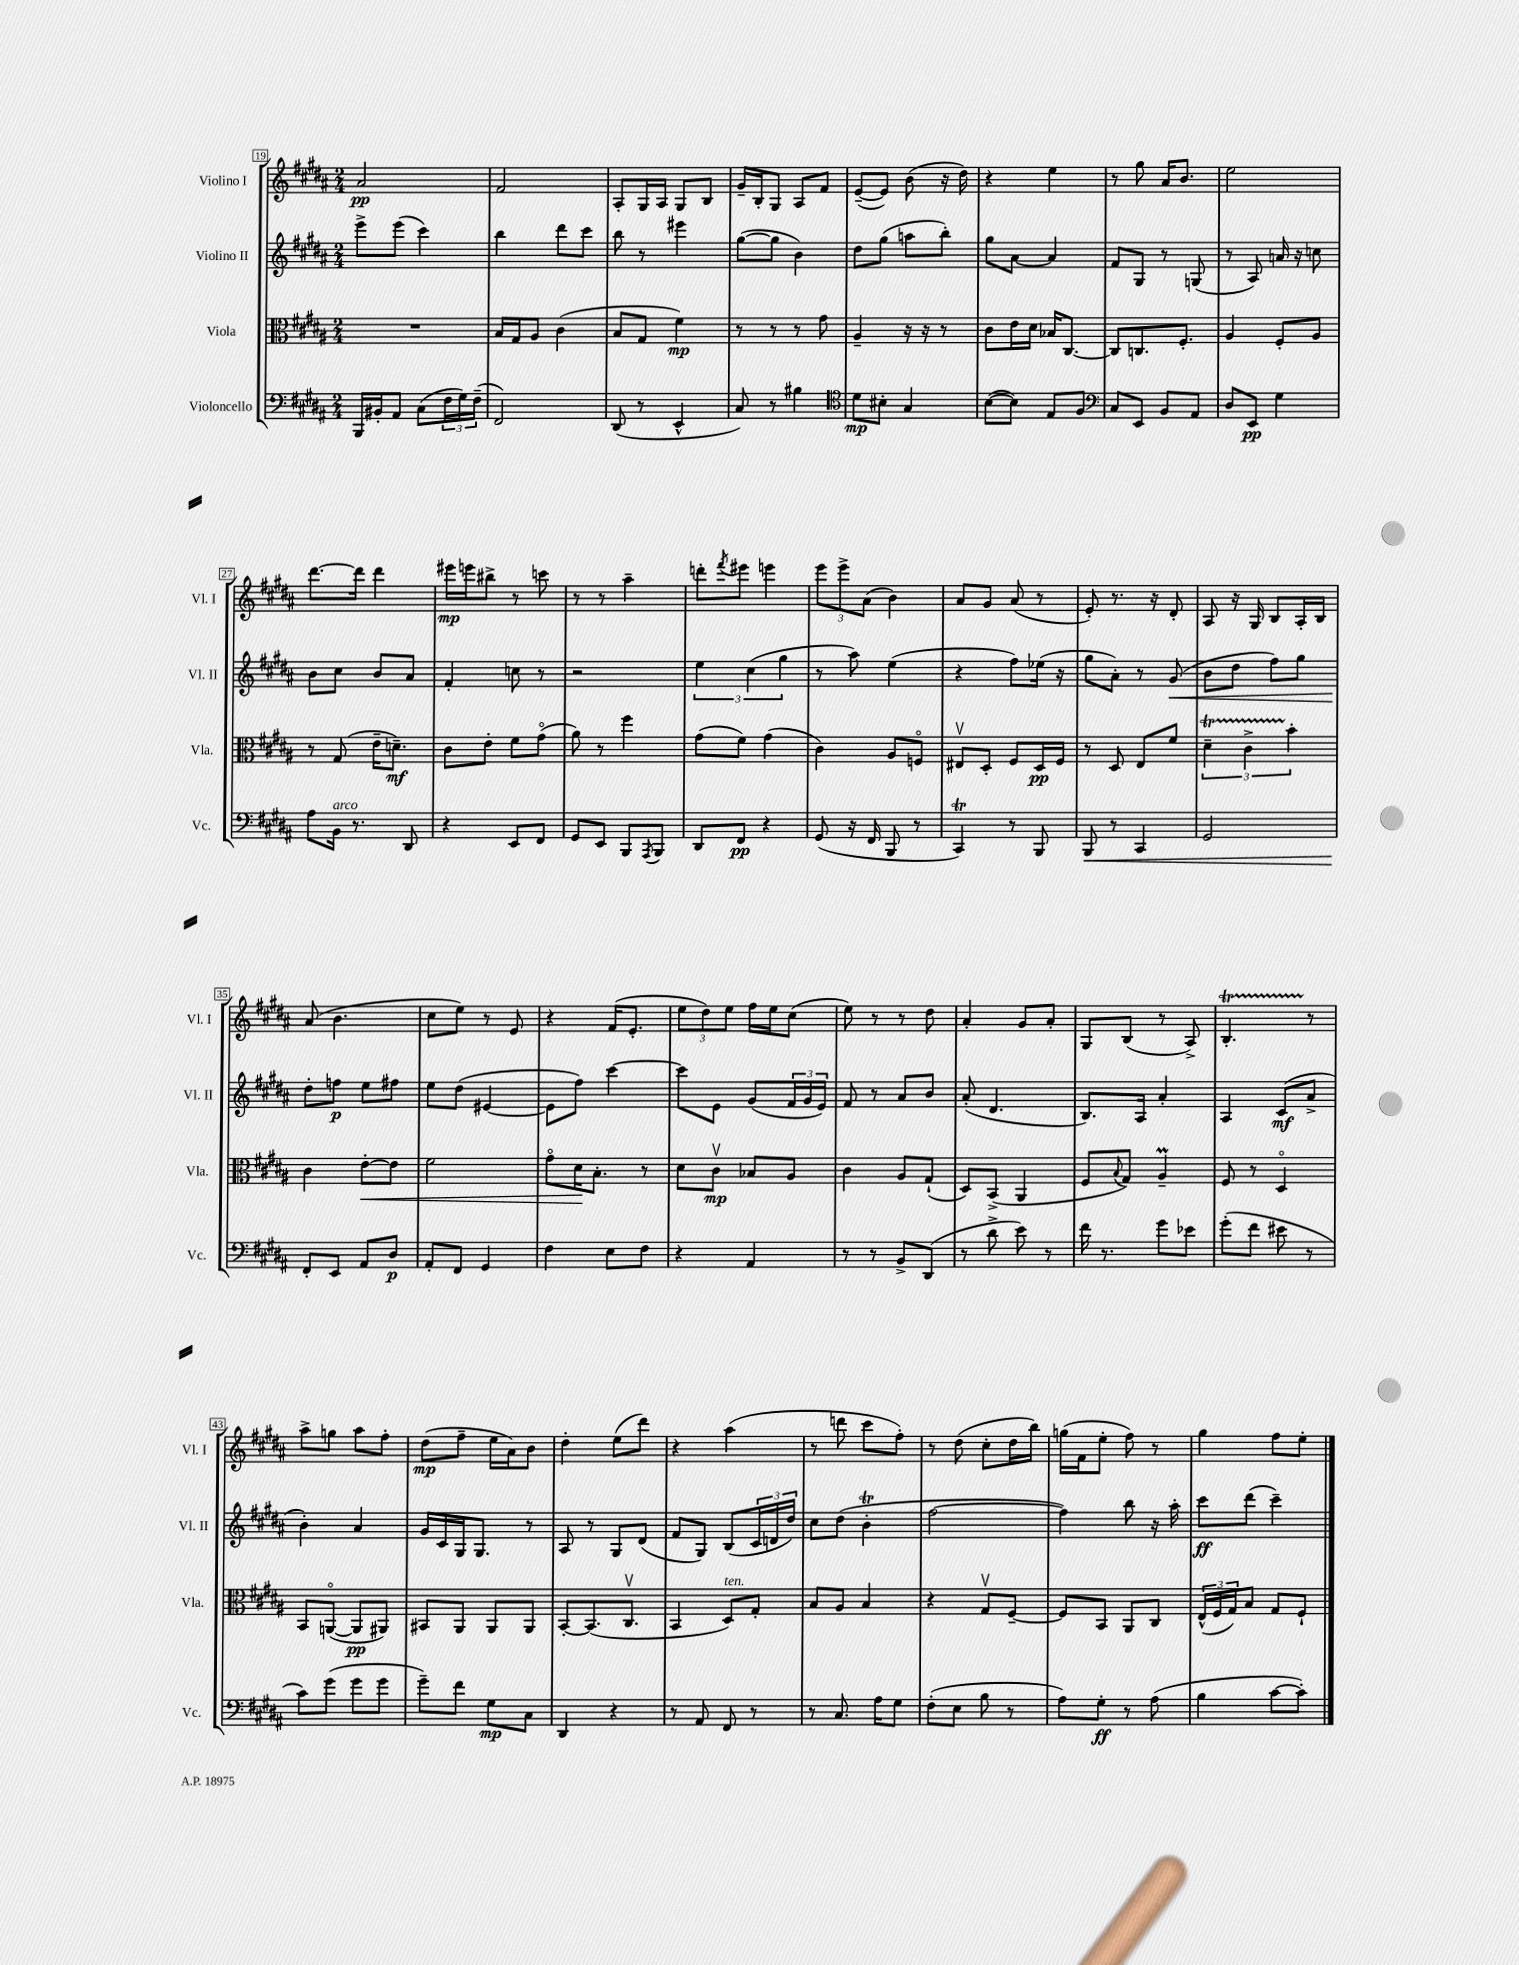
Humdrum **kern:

**kern	**kern	**kern	**kern
*staff4	*staff3	*staff2	*staff1
*clefF4	*clefC3	*clefG2	*clefG2
*k[f#c#g#d#a#]	*k[f#c#g#d#a#]	*k[f#c#g#d#a#]	*k[f#c#g#d#a#]
*M2/4	*M2/4	*M2/4	*M2/4
16BBB	2r	8eee^	2a#
16BB#'	.	.	.
8AA#	.	(8eee	.
(8C#	.	4ccc#)	.
24F#	.	.	.
24G#)	.	.	.
(24F#~	.	.	.
=	=	=	=
2FF#)	16B	4bb	2f#
.	16G#	.	.
.	8A#	.	.
.	(4c#	8ddd#	.
.	.	8ccc#	.
=	=	=	=
(8DD#	8B	8bb	8A#'
8r	8G#	8r	16G#
.	.	.	16A#
4EE^^	4f#)	4eee#	8G#
.	.	.	8B
=	=	=	=
8C#)	8r	([8gg#	16g#~
.	.	.	16B'
8r	8r	8gg#]	8G#
4B#	8r	4b)	8A#
.	8g#	.	8f#
=	=	=	=
*clefC4	*	*	*
8d#	4A#~	8dd#	([8e~
8B#'	.	(8gg#	8e])
4G#	16r	8aa	(8b
.	16r	.	.
.	8r	8bb')	16r
.	.	.	16dd#)
=	=	=	=
([8B	8c#	8gg#	4r
8B])	16e	[8a#	.
.	16d#	.	.
8E	16B-	4a#]	4ee
.	[8.C#	.	.
8F#	.	.	.
=	=	=	=
*clefF4	*	*	*
8C#	8C#]	8f#	8r
8EE	8.C	8G#	8gg#
8BB	.	8r	16a#
.	8.F#'	.	8.b
8AA#	.	(8G	.
=	=	=	=
8D#	4A#	8r	2ee
8EE	.	8A#)	.
4G#	8F#'	16a	.
.	.	16r	.
.	8A#	8cc	.
=	=	=	=
8A#	8r	8b	[8.ddd#
16BB	(8G#	8cc#	.
8.r	.	.	16ddd#]
.	16e~	8b	4ddd#
.	8.d~)	.	.
8DD#	.	8a#	.
=	=	=	=
4r	8c#	4f#'	16eee#
.	.	.	16eee
.	8e'	.	8bb#^
8EE	8f#	8cc	8r
8FF#	(8g#o	8r	8ccc
=	=	=	=
8GG#	8a#)	2r	8r
8EE	8r	.	8r
8BBB	4ff#	.	4aa#~
8qAAA#	.	.	.
8BBB	.	.	.
=	=	=	=
8DD#	(8g#	6ee	8ddd'
.	.	.	8qfff#
8FF#	8f#)	.	8eee#
.	.	(6cc#	.
4r	(4g#	.	4eee
.	.	6gg#	.
=	=	=	=
(8GG#	4c#)	8r	12eee
.	.	.	12eee^
16r	.	8aa#)	.
.	.	.	(12a#
16FF#	.	.	.
8BBB	8A#	(4ee	4b)
8r	8Fo	.	.
=	=	=	=
4CC#)	8E#v	4r	8a#
.	8D#'	.	8g#
8r	8F#	8ff#)	(8a#
8BBB	16D#	(16ee-	8r
.	16F#	16r	.
=	=	=	=
8BBB	8r	8gg#	8e')
8r	8D#	8a#')	8.r
4CC#	8E	8r	.
.	.	.	16r
.	8f#	(8g#	8d#'
=	=	=	=
2GG#	6d#~	8b	8A#
.	.	8dd#	16r
.	6c#^	.	.
.	.	.	16G#
.	.	8ff#)	8B
.	6b'	.	.
.	.	8gg#	16A#'
.	.	.	16B
=	=	=	=
8FF#'	4c#	8dd#'	(8a#
8EE	.	8ff	4.b
8AA#	[8e'	8ee	.
8D#	8e]	8ff#	.
=	=	=	=
8AA#'	2f#	8ee	8cc#
8FF#	.	(8dd#	8ee)
4GG#	.	[4e#	8r
.	.	.	8e
=	=	=	=
4F#	8g#o	8e#]	4r
.	16d#	8ff#)	.
.	8.B'	.	.
8E	.	[4ccc#	(16f#
.	.	.	8.e'
8F#	8r	.	.
=	=	=	=
4r	8d#	8ccc#]	12ee
.	.	.	12dd#)
.	8c#v	8e	.
.	.	.	12ee
4AA#	8B-	(8g#	16ff#
.	.	.	16ee
.	8A#	24f#	(8cc#
.	.	24g#	.
.	.	24e)	.
=	=	=	=
8r	4c#	8f#	8ee)
8r	.	8r	8r
8BB^	8A#	8a#	8r
(8DD#	(8G#`	8b	8dd#
=	=	=	=
8r	8D#)	(8a#'	4a#'
8d#^	(8BB^	4.d#	.
8e)	4AA#	.	8g#
8r	.	.	8a#'
=	=	=	=
16f#	8F#	8.B)	8G#
8.r	.	.	.
.	8qqB	.	.
.	8G#)	.	(8B
.	.	16A#	.
8g#	4A#~	4a#'	8r
8e-	.	.	8A#^)
=	=	=	=
(8g#'	8F#	4A#	4.B'
8f#	8r	.	.
8e#	4D#o	(8c#	.
8r	.	8a#^	8r
=	=	=	=
8c#)	8BB	4b')	8aa#^
(8g#	([8AAo	.	8gg
8g#	8AA]	4a#	8aa#
8g#	8AA#)	.	8ff#'
=	=	=	=
8g#~)	8BB#	16g#	(8dd#
.	.	16c#	.
8f#	8AA#	16G#	8ff#~
.	.	8.G#	.
8G#	8AA#	.	16ee
.	.	.	16a#)
8C#	8AA#	8r	8b
=	=	=	=
4DD#	[8BB'	8A#	4dd#'
.	(8.BB]	8r	.
4r	.	8G#	(8ee
.	8.C#v	.	.
.	.	(8d#	8ddd#)
=	=	=	=
8r	4BB	8f#	4r
8AA#	.	8G#)	.
8FF#	8D#)	(8B	(4aa#
8r	8G#'	24c#	.
.	.	24d	.
.	.	24dd#)	.
=	=	=	=
8r	8B	8cc#	8r
8.C#	8A#	(8dd#	8ddd
.	4B	4b'	8ccc#
16A#	.	.	.
8G#	.	.	8ff#')
=	=	=	=
(8F#'	4r	[2ff#	8r
8E	.	.	(8dd#
8B	8G#v	.	8cc#'
8r	[8F#~	.	16dd#
.	.	.	16bb)
=	=	=	=
8A#)	8F#]	4ff#])	(16gg
.	.	.	16f#
8G#'	8BB	.	8ee'
8r	8AA#	8bb	8ff#)
(8A#	8C#	16r	8r
.	.	16aa#'	.
=	=	=	=
4B	(24E^^	8ccc#	4gg#
.	24F#	.	.
.	24G#)	.	.
.	8B	(8ddd#	.
[8c#	8G#	4ccc#~)	8ff#
8c#'])	8F#`	.	8ee'
==	==	==	==
*-	*-	*-	*-
